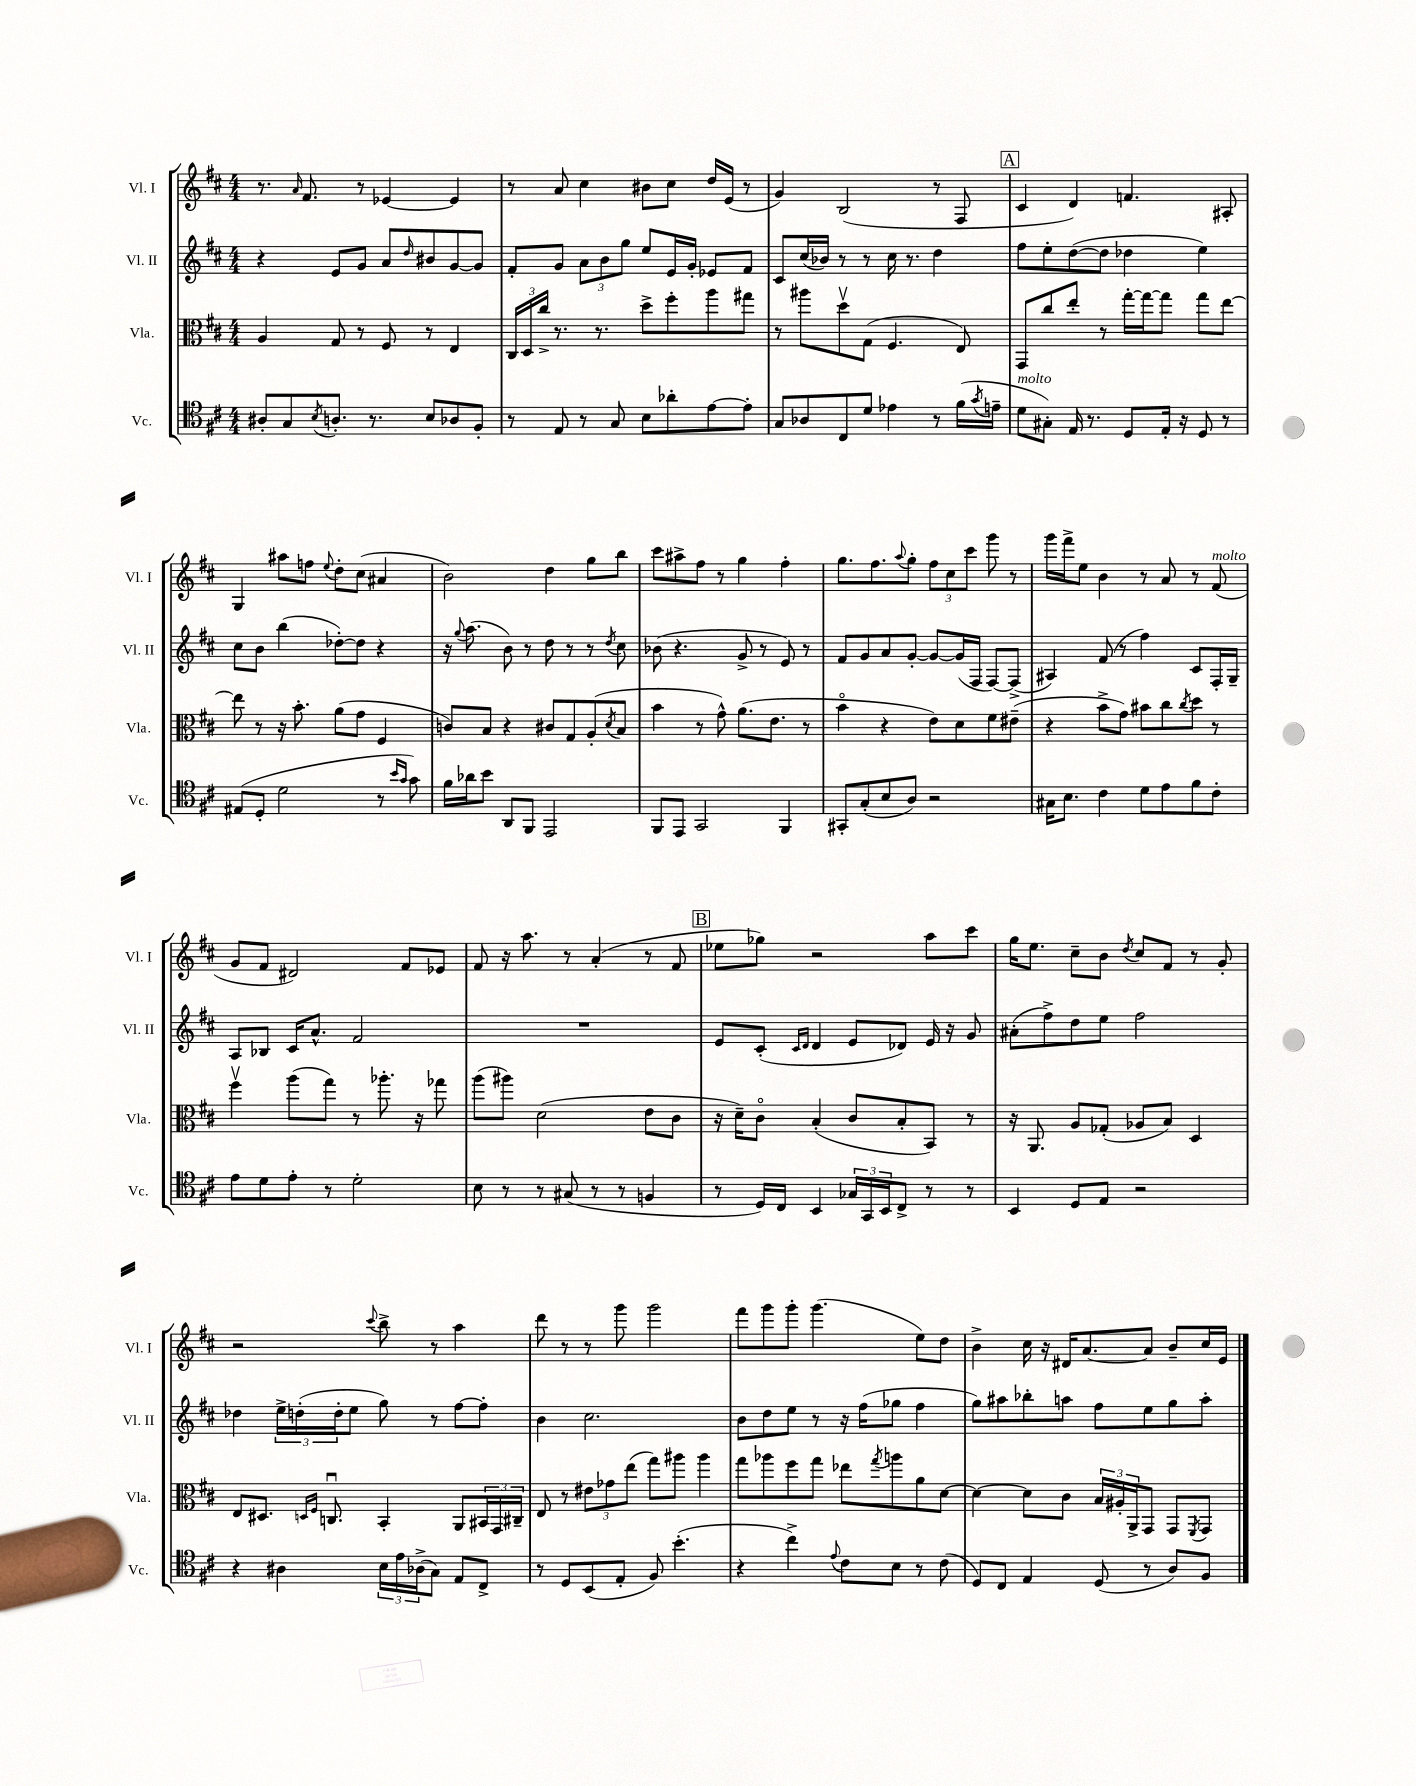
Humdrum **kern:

**kern	**kern	**kern	**kern
*part4	*part3	*part2	*part1
*staff4	*staff3	*staff2	*staff1
*I"Vc.	*I"Vla.	*I"Vl. II	*I"Vl. I
*I'Vc.	*I'Vla.	*I'Vl. II	*I'Vl. I
*clefC4	*clefC3	*clefG2	*clefG2
*k[f#c#]	*k[f#c#]	*k[f#c#]	*k[f#c#]
*M4/4	*M4/4	*M4/4	*M4/4
=2	=2	=2	=2
8A#X'/L	4A/	4r	8.r
8G/	.	.	.
.	.	.	16qqa/
.	.	.	8.f#/
8qB/	.	.	.
8.An'/J	8G/	8e/L	.
.	8r	8g/J	8r
8.r	.	.	.
.	8F#/	8a/L	[4e-X/
.	.	16qqdd/	.
8B/L	8r	8b#X/	.
8A-X/	4E/	[8g/	4e-/]
8F#'/J	.	8g/J]	.
=3	=3	=3	=3
8r	24C#/LL	8f#'/L	8r
.	24D/	.	.
.	24cc#^/JJ	.	.
8E/	8.r	8g/J	8a/
8r	.	12a\L	4cc#\
.	8.r	.	.
.	.	12b\	.
8G/	.	.	.
.	.	12gg\J	.
8B\L	8dd^\L	8ee/L	8b#X\L
8a-X'\	8ff#'\	16e/L	8cc#\J
.	.	16g'/JJ	.
[8e\	8aa\	8e-X/L	16dd/LL
.	.	.	(16e/JJ
8e'\J]	8gg#X\J	8f#/J	8r
=4	=4	=4	=4
8G/L	8r	8c#/L	4g/)
8A-X/	8aa#X\L	(16cc#/L	.
.	.	16b-X/JJ)	.
8C#/	8ddv\	8r	(2B/
8d/J	(8G\J	8r	.
4e-X\	4.F#/	16cc#\	.
.	.	8.r	.
8r	.	4dd\	8r
(16f#\LL	8E/)	.	8F#/
8qg/	.	.	.
16en~\JJ	.	.	.
!!LO:REH:place=s1:t=A
=5	=5	=5	=5
!LO:TX:a:i:t=molto	!	!	!
8d\L	8GG/L	8ff#\L	4c#/
8G#X'\J)	8cc#/	8ee'\	.
16E/	8ee'/J	([8dd\	4d/)
8.r	.	.	.
.	8r	8dd\J]	.
8D/L	[16gg'\LL	4dd-X\	4.fn/
.	16gg\J_	.	.
16E'/Jk	8gg\J]	.	.
16r	.	.	.
8D/	8gg\L	4ee\)	.
8r	[8ee\J	.	8A#X'/
!!LO:LB:g=z
=6	=6	=6	=6
(8E#X/L	8ee\]	8cc#\L	4G/
8D'/J	8r	8b\J	.
2d\	16r	(4bb\	8aa#X\L
.	8.b'\	.	.
.	.	.	8ffn\J
.	.	.	8qqee/
.	(8a\L	[8dd-X'\L)	8dd'\L
.	8g\J	8dd-\J]	(8cc#\J
8r	4F#/	4r	4a#X/
16qqb/LL	.	.	.
16qqg/JJ	.	.	.
8g\)	.	.	.
=7	=7	=7	=7
16f#\LL	8cn/L)	16r	2b\)
.	.	8qqgg/	.
16a-X\J	.	(8.aa\	.
8b\J	8B/J	.	.
8AA/L	4r	8b\)	.
8FF#/J	.	8r	.
2EE/	8c#X/L	8dd\	4dd\
.	8G/	8r	.
.	(8A'/	8r	8gg\L
.	8qd/	8qdd/	.
.	8B/J	8cc#\	8bb\J
=8	=8	=8	=8
8FF#/L	4b\	(8b-X\	8ccc#\L
8EE/J	.	4.r	8aa#X^\
2GG/	8r	.	8ff#\J
.	8g^^\)	.	8r
.	(8.a\L	8g^/	4gg\
.	.	8r	.
.	8.e\J	.	.
4FF#/	.	8e/)	4ff#'\
.	8r	8r	.
=9	=9	=9	=9
8GG#X'/L	4b\	8f#/L	8.gg\L
(8G'/	.	8g/	.
.	.	.	8.ff#\
8B/	4r	8a/	.
.	.	.	8qqaa/
8A/J)	.	[8g'/J	8gg'\J
2r	8e\L)	8g/L_	12ff#\L
.	.	.	12cc#\
.	8d\	(16g/L]	.
.	.	.	12ccc#\J
.	.	16F#/JJ	.
.	8f#\	[8F#/L)	8ggg\
.	(8e#X~\J	(8F#^/J]	8r
=10	=10	=10	=10
16G#X\KL	4r	4A#X/)	16ggg\LL
8.B\J	.	.	16fff#^\J
.	.	.	8ee\J
4c#\	8b^\L	(8f#/	4b\
.	8g\J)	8r	.
8d\L	8b#X\L	4ff#\)	8r
8e\	8cc#\	.	8a/
.	8qcc#/	.	.
8f#\	8dd\J	8c#/L	8r
!	!	!	!LO:TX:a:i:t=molto
8c#'\J	8r	16F#'/L	(8f#/
.	.	16G~/JJ	.
!!LO:LB:g=z
=11	=11	=11	=11
8e\L	4ff#v\	8A/L	8g/L
8d\	.	8B-X/J	8f#/J
8e'\J	(8aa\L	16c#/KL	2d#X/)
.	.	8.a^^/J	.
8r	8gg\J)	.	.
2d'\	8r	2f#/	.
.	8.aa-X'\	.	.
.	.	.	8f#/L
.	16r	.	.
.	8gg-X\	.	8e-X/J
=12	=12	=12	=12
8B\	(8aa\L	1r	8f#/
8r	8aa#X\J)	.	16r
.	.	.	8.aa\
8r	(2d\	.	.
(8G#X/	.	.	8r
8r	.	.	(4a'/
8r	.	.	.
4Fn/	8e\L	.	8r
.	8c#\J	.	8f#/
!!LO:REH:place=s1:t=B
=13	=13	=13	=13
8r	16r	8e/L	8ee-X\L
.	16d~\KL)	.	.
16D/LL)	8c#\J	(8c#'/J	8gg-X\J)
16C#/JJ	.	.	.
.	.	16qqc#/LL	.
.	.	16qqd/JJ	.
4BB/	(4B'/	4d/	2r
24G-X/LL	8c#/L	8e/L	.
24GG/	.	.	.
24BB/J	.	.	.
8C#^/J	8B'/	8d-X/J)	.
8r	8BB/J)	16e/	8aa\L
.	.	16r	.
8r	8r	8g/	8ccc#\J
=14	=14	=14	=14
4BB/	16r	(8a#X'\L	16gg\KL
.	8.AA/	.	8.ee\J
.	.	8ff#^\)	.
8D/L	8A/L	8dd\	8cc#~\L
8E/J	(8G-X'/J	8ee\J	8b\J
.	.	.	8qdd/
2r	8A-X/L	2ff#\	8cc#/L
.	8B/J)	.	8f#/J
.	4D/	.	8r
.	.	.	8g'/
!!LO:LB:g=z
=15	=15	=15	=15
4r	8E/L	4dd-X\	2r
.	8.D#X/J	.	.
4A#X\	.	24ee^\LL	.
.	.	(24ddn'\	.
.	16qqDn/LL	.	.
.	16qqF#/JJ	.	.
.	8.Cnu/	.	.
.	.	24dd'\J	.
.	.	8ee\J	.
.	.	.	8qqccc#/
24B\LL	4BB'/	8gg\)	8bb^\
24e\	.	.	.
(24A-X^\J	.	.	.
8G\J)	.	8r	8r
8E/L	8AA/L	[8ff#\L	4aa\
8C#^/J	24BB#X/L	8ff#'\J]	.
.	24GG/	.	.
.	24C#X~/JJ	.	.
=16	=16	=16	=16
8r	8E/	4b\	8ddd\
8D/L	8r	.	8r
(8BB/	12e#X\L	2.cc#\	8r
.	12g-X\	.	.
8E'/J	.	.	8ggg\
.	(12ee\J	.	.
8F#/)	8gg\L)	.	2ggg\
(4.b'\	8aa#X\J	.	.
.	4aa#\	.	.
=17	=17	=17	=17
4r	8gg\L	8b\L	8fff#\L
.	8aa-X\	8dd\	8ggg\
4cc#^\)	8ff#\	8ee\J	8ggg'\J
.	8gg\J	8r	(4.ggg\
8qqe/	.	.	.
8c#\L	8ee-X\L	16r	.
.	.	(16ff#\KL	.
.	8qgg/	.	.
8B\J	8aan\	8gg-X\J	.
8r	8a\	4ff#\	8ee\L)
(8c#\	[8d\J	.	8dd\J
=18	=18	=18	=18
8D/L)	4d\_	8gg\L)	4b^\
8C#/J	.	8aa#X\	.
4E/	8d\L]	8bb-X'\	16cc#\
.	.	.	16r
.	8c#\J	8aan\J	16d#X/KL
.	.	.	[8.a/
(8D/	24B/LL	8ff#\L	.
.	24A#X'/	.	.
.	24AA^/J	.	.
8r	8GG/J	8ee\	8a/J]
8A/L)	8GG/L	8gg\	8b~/L
.	8qFF#/	.	.
8F#/J	8GG/J	8aa'\J	16cc#/L
.	.	.	16e/JJ
==	==	==	==
*-	*-	*-	*-
